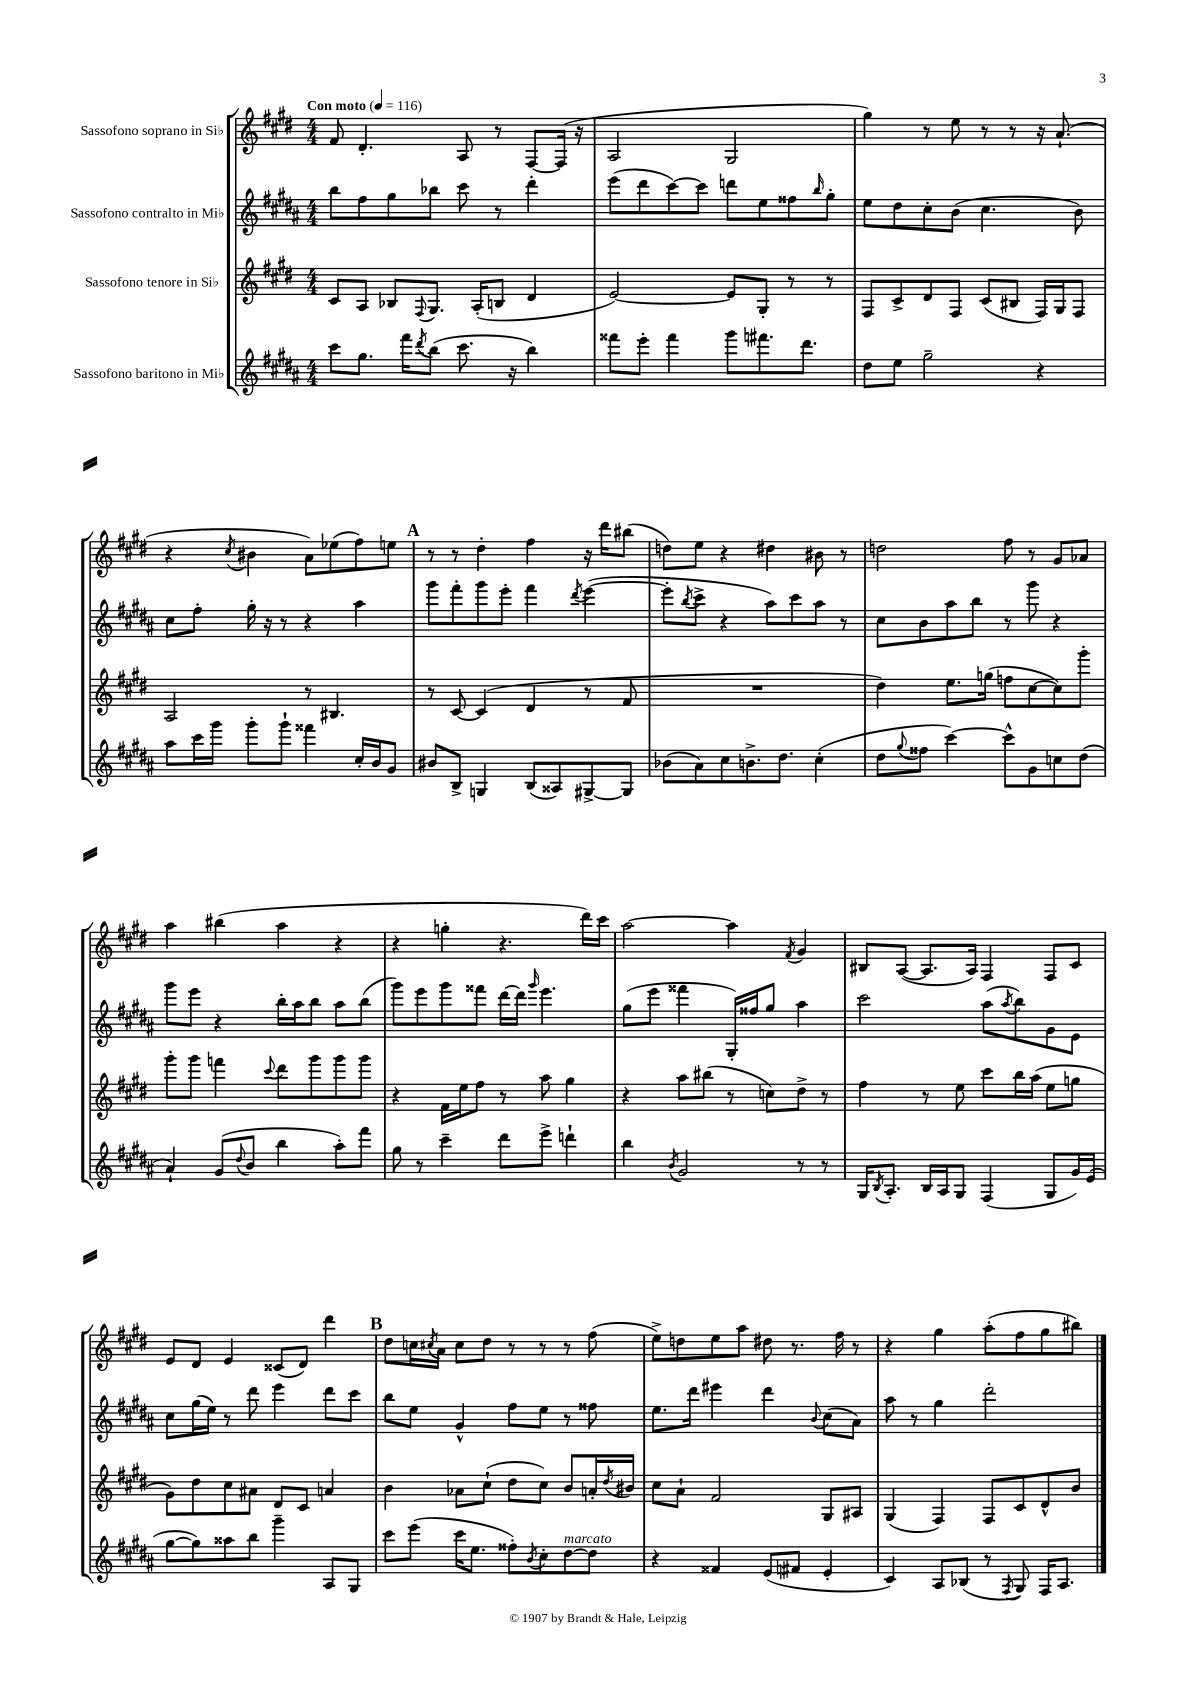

**kern	**kern	**kern	**kern
*part4	*part3	*part2	*part1
*staff4	*staff3	*staff2	*staff1
*I"Sassofono baritono in Mi♭	*I"Sassofono tenore in Si♭	*I"Sassofono contralto in Mi♭	*I"Sassofono soprano in Si♭
*clefG2	*clefG2	*clefG2	*clefG2
*k[f#c#g#d#a#]	*k[f#c#g#d#]	*k[f#c#g#d#a#]	*k[f#c#g#d#]
*M4/4	*M4/4	*M4/4	*M4/4
*MM116	*MM116	*MM116	*MM116
=1	=1	=1	=1
!	!	!	!LO:TX:a:B:t=Con moto
8ccc#\L	8c#/L	8bb\L	8f#/
8.gg#\J	8A/J	8ff#\	4.d#'/
.	8B-X/L	8gg#\	.
16fff#\KL	.	.	.
8qddd#/	8qqF#/	.	.
(8bb\J	8.G#/J	8bb-X\J	.
8.ccc#\	.	8ccc#\	8A/
.	(16A'/KL	.	.
.	8Bn/J	8r	8r
16r	.	.	.
4bb\)	4d#/	4ddd#'\	[8F#/L
.	.	.	(16F#/Jk]
.	.	.	16r
=2	=2	=2	=2
8fff##X\L	[2e/)	(8eee\L	2A/
8eee'\J	.	8ddd#\	.
4fff##\	.	[8ccc#\)	.
.	.	8ccc#\J]	.
8ggg#\L	8e/L]	8dddn\L	2G#/
8.fff#X\	8G#'/J	8ee\	.
.	8r	8ff##X\	.
8.ddd#\J	.	.	.
.	.	16qqbb/	.
.	8r	8gg#'\J	.
=3	=3	=3	=3
8dd#\L	8F#/L	8ee\L	4gg#\)
8ee\J	8c#^/	8dd#\	.
2gg#~\	8d#/	8cc#'\	8r
.	8F#/J	(8b\J	8ee\
.	(8c#/L	4.cc#\	8r
.	8B#X/J	.	8r
4r	16F#/LL)	.	16r
.	16G#/J	.	(8.a`/
.	8F#/J	8b\)	.
!!LO:LB:g=z
=4	=4	=4	=4
8aa#\L	2A/	8cc#\L	4r
16ccc#\L	.	8ff#'\J	.
16ggg#\JJ	.	.	.
.	.	.	8qcc#/
8ggg#'\L	.	16gg#'\	4b#X\
.	.	16r	.
8ggg#`\J	.	8r	.
4fff##X\	8r	4r	8a\L)
.	4.B#X/	.	(8ee-X\
16cc#'/LL	.	4aa#\	8ff#\)
16b/J	.	.	.
8g#/J	.	.	8een\J
!!LO:REH:place=s1:t=A
=5	=5	=5	=5
8b#X/L	8r	8ggg#\L	8r
8B^/J	[8c#/	8fff#'\	8r
4Gn/	(4c#/]	8ggg#\	4dd#'\
.	.	8eee'\J	.
(8B/L	4d#/	4fff#\	4ff#\
8A##X/)	.	.	.
.	.	8qddd#/	.
[8G#X^/	8r	([4eee\	16r
.	.	.	16ddd#\KL
8G#/J]	8f#/	.	(8bb#X\J
=6	=6	=6	=6
(8b-X\L	1r	8eee'\L]	8ddn\L)
.	.	8qbb/	.
8a#\)	.	8ccc#^\J	8ee\J
8cc#\	.	4r	4r
8.bn^\	.	.	.
.	.	8aa#\L)	4dd#X\
8.dd#\J	.	.	.
.	.	8ccc#\	.
(4cc#'\	.	8aa#\J	8b#X\
.	.	8r	8r
=7	=7	=7	=7
8dd#\L	4dd#\)	8cc#\L	2ddn\
8qqgg#/	.	.	.
8ff##X\J	.	8b\	.
[4ccc#\)	8.ee\L	8aa#\	.
.	.	8bb\J	.
.	(16ggn\Jk	.	.
8ccc#^^\L]	8ffn\L	8r	8ff#\
8g#\	[8cc#\	8ggg#\	8r
8ccn\	8cc#\])	4r	8g#/L
(8dd#\J	8ggg#'\J	.	8a-X/J
!!LO:LB:g=z
=8	=8	=8	=8
4a#`/)	8ggg#'\L	8ggg#\L	4aa\
.	8ggg#\J	8eee\J	.
(8g#/L	4fffn\	4r	(4bb#X\
8qqdd#/	.	.	.
8b/J	.	.	.
.	8qqccc#/	.	.
4bb\	8ddd#\L	16bb'\LL	4aa\
.	.	16aa#\J	.
.	8ggg#\	8bb\J	.
8aa#'\L)	8ggg#\	8aa#\L	4r
8fff#\J	8ggg#\J	(8bb\J	.
=9	=9	=9	=9
8gg#\	4r	8ggg#\L)	4r
8r	.	8eee\	.
4ccc#~\	16f#\LL	8ggg#\	4ggn'\
.	16ee\J	.	.
.	8ff#\J	8fff##X\J	.
8ddd#\L	8r	[16ddd#\LL	4.r
.	.	16ddd#\JJ]	.
.	.	16qqggg#/	.
8eee^\J	8aa\	4.eee\	.
4dddn`\	4gg#\	.	.
.	.	.	16ddd#\LL)
.	.	.	16ccc#\JJ
=10	=10	=10	=10
4bb\	4r	(8gg#\L	[2aa\
.	.	8eee\J	.
8qb/	.	.	.
2g#/	8aa\L	4fff##X\	.
.	(8bb#X\J	.	.
.	8r	16G#'/LL)	4aa\]
.	.	16ff##X/J	.
.	8ccn\L)	8gg#/J	.
.	.	.	8qf#/
8r	8dd#^\J	4aa#\	4g#/
8r	8r	.	.
=11	=11	=11	=11
16G#/KL	4ff#\	2ccc#\	8B#X/L
8qB/	.	.	.
8.A#'/J	.	.	.
.	.	.	([8A/J
16B/LL	8r	.	8.A/L]
16A#/J	.	.	.
8G#/J	8ee\	.	.
.	.	.	16A/Jk)
(4F#/	8ccc#\L	(8aa#\L	4F#/
.	.	8qaa#/	.
.	16bb\L	8bb\)	.
.	(16aa\JJ	.	.
8G#/L	8ee\L	8g#\	8F#/L
16g#/L)	8ggn\J	8e\J	8c#/J
(16e/JJ	.	.	.
!!LO:LB:g=z
=12	=12	=12	=12
[8gg#\L	8g#\L)	8cc#\L	8e/L
8gg#\])	8dd#\	(16gg#\L	8d#/J
.	.	16ee\JJ)	.
8aa##X\	8cc#\	8r	4e/
8bb\J	8a#X\J	8ddd#\	.
4ggg#~\	8d#/L	4eee\	(8c##X/L
.	8c#/J	.	8d#/J)
8A#/L	4an/	8ddd#\L	4ddd#\
8G#/J	.	8ccc#\J	.
!!LO:REH:place=s1:t=B
=13	=13	=13	=13
8ccc#\L	4b\	8bb\L	8dd#\L
(8eee\J	.	8ee\J	16ccn\L
.	.	.	8qcc#X/
.	.	.	16a\JJ
16ccc#\KL	8a-X\L	4g#^^/	8cc#\L
8.ee\J	.	.	.
.	(8cc#`\J	.	8dd#\J
8ff##X'\L)	8dd#\L	8ff#\L	8r
8qb/	.	.	.
8cc#'\	8cc#\J)	8ee\J	8r
!LO:TX:a:i:t=marcato	!	!	!
[8dd#\	8b/L	8r	8r
8dd#\J]	16an'/L	8ff##X\	(8ff#\
.	8qdd#/	.	.
.	16b#X/JJ	.	.
=14	=14	=14	=14
4r	8cc#\L	8.ee\L	8ee^\L)
.	8a`\J	.	8ddn\
.	.	16ddd#\Jk	.
4f##X/	2f#/	4eee#X\	8ee\
.	.	.	8aa\J
(8e/L	.	4ddd#\	8dd#X\
8f#X/J	.	.	8.r
.	.	8qqb/	.
4e'/	8G#/L	(8cc#\L	.
.	.	.	16ff#\
.	8A#X/J	8a#\J)	8r
=15	=15	=15	=15
4c#/)	(4G#/	8aa#\	4r
.	.	8r	.
8A#/L	4F#/)	4gg#\	4gg#\
(8B-X/J	.	.	.
8r	8F#/L	2ddd#'\	(8aa'\L
8qF#/	.	.	.
8G#/)	8c#/	.	8ff#\
16F#/KL	8d#^^/	.	8gg#\
8.A#/J	.	.	.
.	8b/J	.	8bb#X\J)
==	==	==	==
*-	*-	*-	*-
